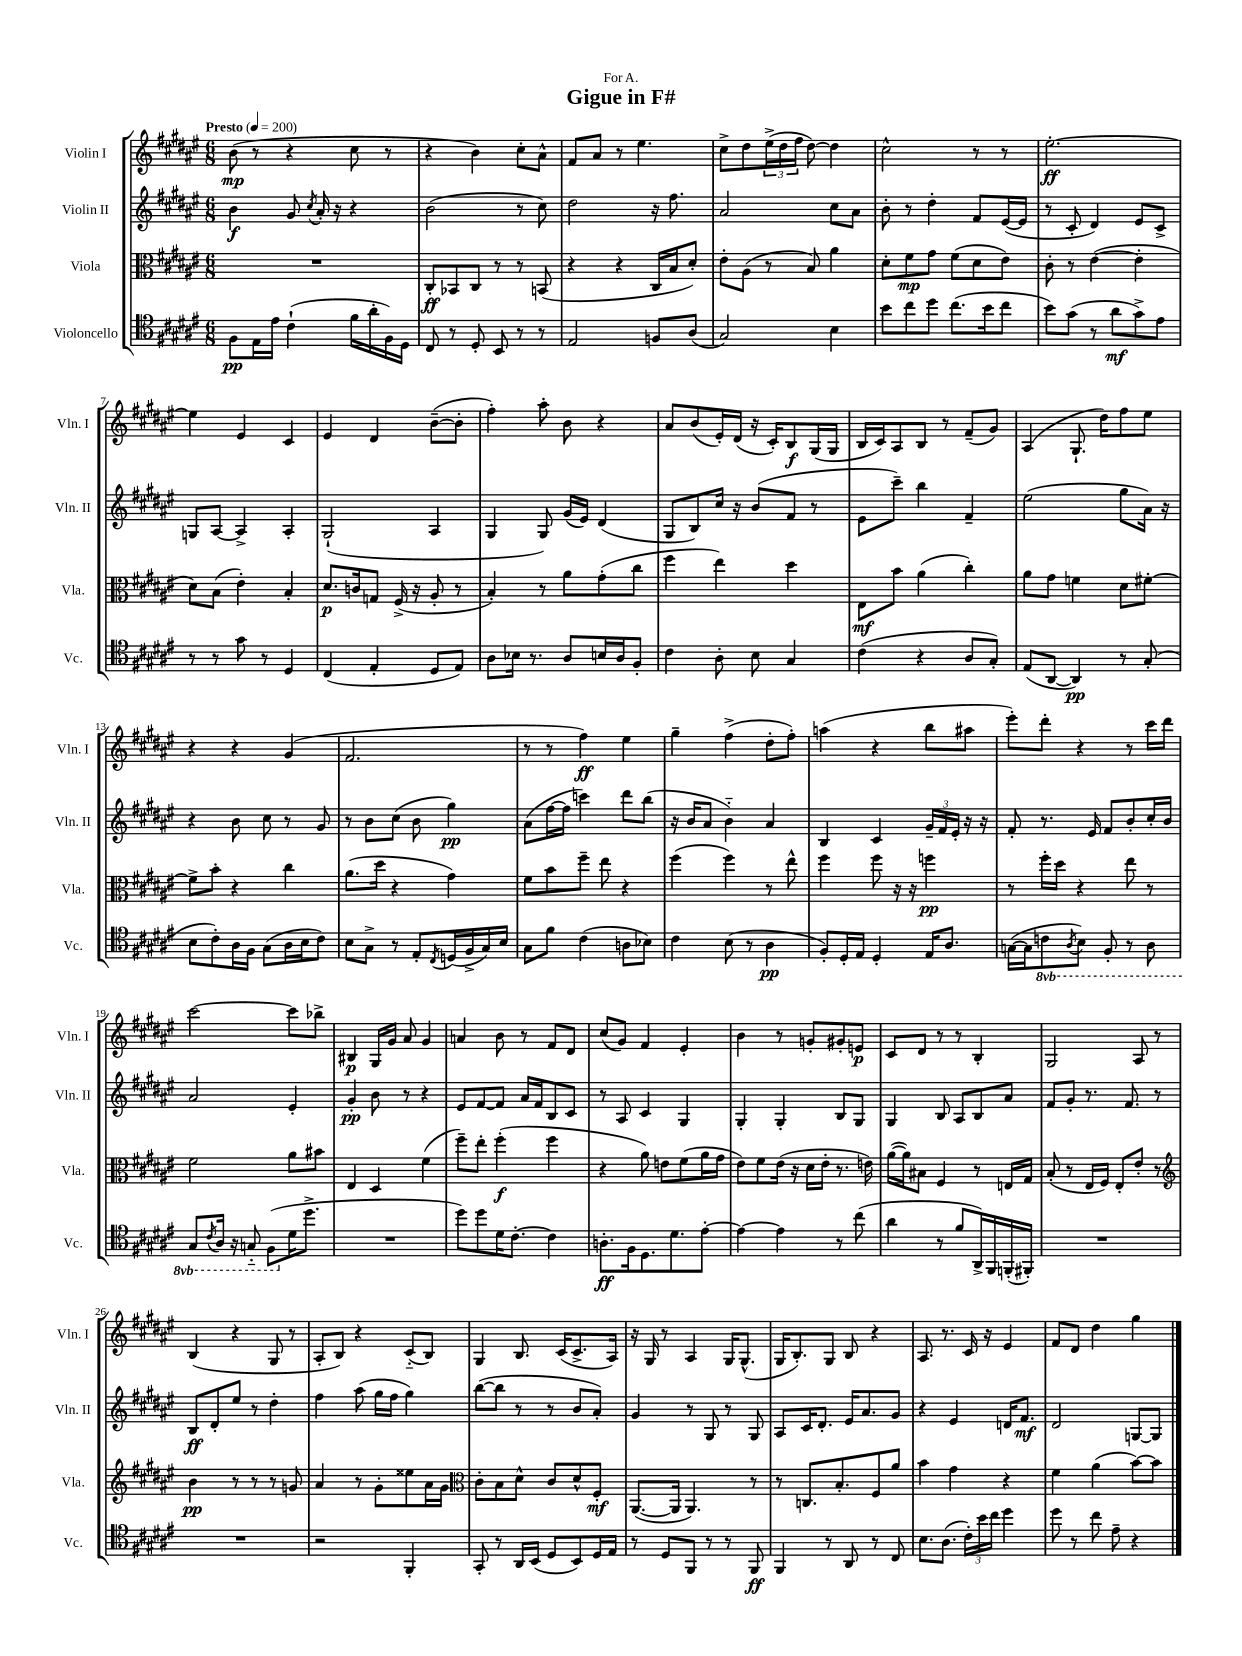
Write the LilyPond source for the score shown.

\header { title = "Gigue in F#" dedication = "For A." }
<<
\new StaffGroup <<
\new Staff = "s0" \with { instrumentName = "Violin I" shortInstrumentName = "Vln. I" } {
    \clef treble \key fis \major \numericTimeSignature \time 6/8 \tempo "Presto" 4 = 200
    b'8\mp( r8 r4 cis''8 r8 |
    r4 b'4) cis''8-. ais'8-^ |
    fis'8 ais'8 r8 eis''4. |
    cis''8-> dis''8 \tuplet 3/2 { eis''16->( dis''16 fis''16 } dis''8~) dis''4 |
    cis''2-^ r8 r8 |
    eis''2.~-.\ff |
    eis''4 eis'4 cis'4 |
    eis'4 dis'4 b'8~--( b'8-. |
    fis''4-.) ais''8-. b'8 r4 |
    ais'8 b'8( eis'16-.) dis'16( r16 cis'16-.) b8\f gis16( gis16 |
    b16 cis'16) ais8 b8 r8 fis'8--( gis'8) |
    ais4( gis8.-! dis''16) fis''8 eis''8 |
    r4 r4 gis'4( |
    fis'2. |
    r8 r8 fis''4\ff) eis''4 |
    gis''4-- fis''4->( dis''8-. fis''8-.) |
    a''4( r4 b''8 ais''8 |
    eis'''8-.) dis'''8-. r4 r8 cis'''16 dis'''16 |
    cis'''2~ cis'''8 bes''8-> |
    bis4\p gis16 gis'16 ais'8 gis'4 |
    a'4 b'8 r8 fis'8 dis'8 |
    cis''8( gis'8) fis'4 eis'4-. |
    b'4 r8 g'8-. gis'8-. e'8\p |
    cis'8 dis'8 r8 r8 b4-. |
    gis2 ais8 r8 |
    b4( r4 gis8 r8 |
    ais8-. b8) r4 cis'8-_( b8) |
    gis4 b8. cis'16( cis'8.-> ais16) |
    r16 gis16 r8 ais4 gis16 gis8.-^( |
    gis16 b8.-.) gis8 b8 r4 |
    ais8. r8. cis'16 r16 eis'4 |
    fis'8 dis'8 dis''4 gis''4 \bar "|." |
}
\new Staff = "s1" \with { instrumentName = "Violin II" shortInstrumentName = "Vln. II" } {
    \clef treble \key fis \major \numericTimeSignature \time 6/8
    b'4\f gis'8 \acciaccatura { cis''8 } ais'16-. r16 r4 |
    b'2( r8 cis''8) |
    dis''2 r16 fis''8. |
    ais'2 cis''8 ais'8 |
    b'8-. r8 dis''4-. fis'8 eis'16~( eis'16 |
    r8 cis'8-. dis'4) eis'8 cis'8-> |
    g8 ais8~ ais4-> ais4-. |
    gis2-!( ais4 |
    gis4 gis8) gis'16( eis'16) dis'4( |
    gis8 b8) cis''16 r16 b'8( fis'8 r8 |
    eis'8 cis'''8--) b''4 fis'4-- |
    eis''2( gis''8 ais'16) r16 |
    r4 b'8 cis''8 r8 gis'8 |
    r8 b'8 cis''8( b'8 gis''4\pp) |
    ais'8( fis''16~ fis''16 c'''4) dis'''8 b''8( |
    r16 b'16 ais'8 b'4-_) ais'4 |
    b4 cis'4 \tuplet 3/2 { gis'16-- fis'16 eis'16-. } r16 r16 |
    fis'8-. r8. eis'16 fis'8 b'8-. cis''16-. b'16 |
    ais'2 eis'4-. |
    gis'4-.\pp b'8 r8 r4 |
    eis'8 fis'8~ fis'8 ais'16 fis'16 b8 cis'8 |
    r8 ais8 cis'4 gis4 |
    gis4-. gis4-. b8 gis8 |
    gis4 b8 ais8 b8 ais'8 |
    fis'8 gis'8-. r8. fis'8. r8 |
    b8\ff dis'8-. eis''8 r8 dis''4-. |
    fis''4 ais''8( gis''16 fis''16 gis''4) |
    b''8~( b''8 r8 r8 b'8 ais'8-.) |
    gis'4 r8 gis8 r8 gis8 |
    ais8 cis'16 dis'8.-. eis'16 ais'8. gis'8 |
    r4 eis'4 d'16 fis'8.\mf |
    dis'2 g8~ g8 \bar "|." |
}
\new Staff = "s2" \with { instrumentName = "Viola" shortInstrumentName = "Vla." } {
    \clef alto \key fis \major \numericTimeSignature \time 6/8
    R2. |
    cis8-.\ff bes,8 cis8 r8 r8 b,8( |
    r4 r4 cis16 b16 dis'8-.) |
    eis'8-. ais8( r8 b8) ais'4 |
    dis'8-. fis'8\mp gis'8 fis'8( dis'8 eis'8) |
    cis'8-. r8 eis'4~( eis'4-. |
    dis'8) b8( eis'4-.) b4-. |
    dis'8.\p c'16 g8 fis16->( r16 ais8-. r8 |
    b4-.) r8 ais'8 gis'8-.( cis''8 |
    fis''4 eis''4) dis''4 |
    eis8\mf b'8 ais'4( cis''4-.) |
    ais'8 gis'8 f'4 dis'8 fis'8~-. |
    fis'8-> b'8-. r4 cis''4 |
    ais'8.( dis''16 r4 gis'4) |
    fis'8 b'8 fis''8-- eis''8 r4 |
    fis''4( fis''4) r8 eis''8-^ |
    fis''4 fis''8 r16 r16 f''4\pp |
    r8 fis''16-. dis''16 r4 eis''8 r8 |
    fis'2 ais'8 bis'8 |
    eis4 dis4 fis'4( |
    fis''8--) eis''8-. fis''4-.\f( fis''4 |
    r4 ais'8) e'8 fis'8( ais'16 gis'16 |
    eis'8) fis'8 eis'16( r16 dis'16 eis'16-. r8. e'16) |
    ais'16~( ais'16) bis8 fis4 r8 e16 gis16 |
    b8-.( r8 eis16 fis16) eis8-. eis'8-. r8 |
    \clef treble b'4\pp r8 r8 r8 g'8 |
    ais'4 r8 gis'8-. eisis''8 ais'16 gis'16 |
    \clef alto cis'8-. b8 dis'8-^ cis'8 dis'8-^ fis8-.\mf |
    ais,8.~( ais,16 ais,4.) r8 |
    r8 c8. b8.-. fis8 ais'8 |
    b'4 gis'4 r4 |
    fis'4 ais'4( b'8~) b'8 \bar "|." |
}
\new Staff = "s3" \with { instrumentName = "Violoncello" shortInstrumentName = "Vc." } {
    \clef tenor \key fis \major \numericTimeSignature \time 6/8 \set Staff.ottavationMarkups = #ottavation-simple-ordinals
    fis8\pp eis16 eis'16 cis'4-!( fis'16 ais'16-. fis16) dis16 |
    cis8 r8 dis8-. b,8 r8 r8 |
    eis2 f8 ais8( |
    gis2) b4 |
    b'8 cis''8 dis''8 cis''8.( b'16 cis''8 |
    b'8) gis'8( r8 ais'8\mf gis'8->) eis'8 |
    r8 r8 gis'8 r8 dis4 |
    cis4( eis4-. dis8 eis8) |
    ais8 bes16 r8. ais8 b16 ais16 fis8-. |
    cis'4 ais8-. b8 gis4 |
    cis'4( r4 ais8 gis8-.) |
    eis8( ais,8~ ais,4\pp) r8 gis8-.( |
    b8 cis'8-.) ais16 fis16 gis8( ais16 b16 cis'8) |
    b8 gis8-> r8 eis8-. \acciaccatura { cis8 } d16( fis16-> gis16) b16 |
    gis8 fis'8 cis'4( a8 bes8) |
    cis'4 b8( r8 ais4\pp |
    fis8-.) dis16-. eis16 dis4-. eis16 ais8. |
    g16~( g16 \ottava #-1 c8 \acciaccatura { ais,8 } b,8) fis,8-. r8 ais,8 |
    gis,8 \acciaccatura { cis8 } ais,16 r16 g,8-_ fis,8( \ottava #0 dis'16 dis''8.-> |
    R2. |
    dis''8) dis''8 dis'16 cis'8.~-. cis'4 |
    a8.-.\ff fis16 dis8. dis'8. eis'8~-. |
    eis'4~ eis'4 r8 cis''8( |
    ais'4 r8 fis'8 ais,16->) fis,16 f,16-.( fis,16-.) |
    R2. |
    R2. |
    r2 fis,4-. |
    gis,8-. r8 ais,16 b,16( dis8 b,8) dis16 eis16 |
    r8 dis8 fis,8 r8 r8 fis,8\ff |
    fis,4 r8 ais,8 r8 cis8 |
    b8. ais8.( \tuplet 3/2 { cis'16-.) b'16 cis''16 } dis''4 |
    dis''8 r8 cis''8 eis'8-- r4 \bar "|." |
}
>>
>>
